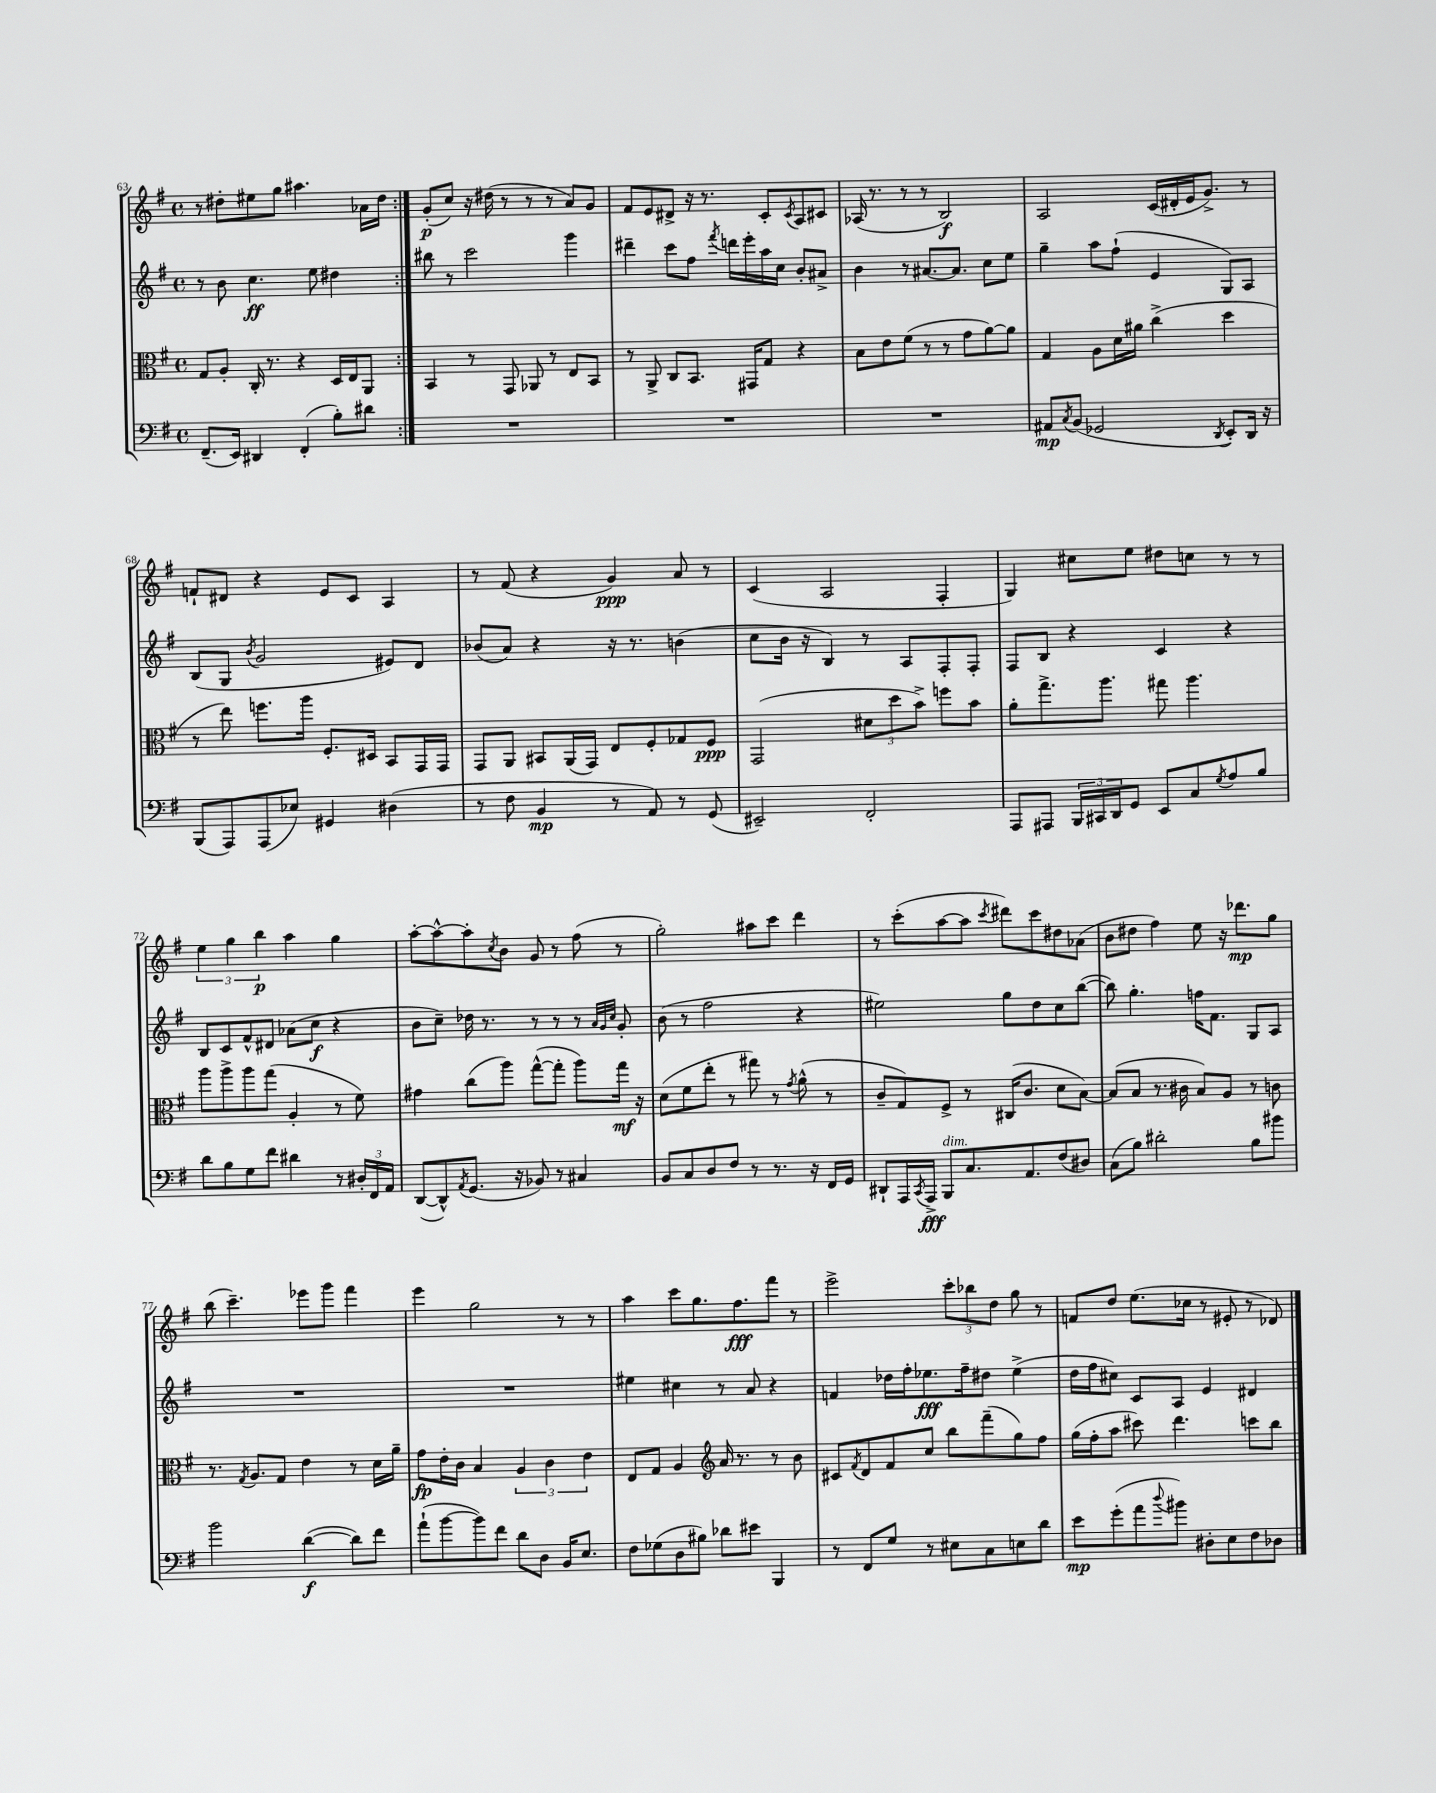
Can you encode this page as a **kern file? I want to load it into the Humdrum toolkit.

**kern	**dynam	**kern	**dynam	**kern	**dynam	**kern	**dynam
*part4	*part4	*part3	*part3	*part2	*part2	*part1	*part1
*staff4	*staff4	*staff3	*staff3	*staff2	*staff2	*staff1	*staff1
*clefF4	*	*clefC3	*	*clefG2	*	*clefG2	*
*k[f#]	*	*k[f#]	*	*k[f#]	*	*k[f#]	*
*M4/4	*	*M4/4	*	*M4/4	*	*M4/4	*
*met(c)	*	*met(c)	*	*met(c)	*	*met(c)	*
=63	=63	=63	=63	=63	=63	=63	=63
(8.FF#~/L	.	8G/L	.	8r	.	8r	.
.	.	8A'/J	.	8b\	.	8dd#X'\L	.
16EE/Jk)	.	.	.	.	.	.	.
4DD#X/	.	16C'/	.	4.cc\	ff	8ee#X\	.
.	.	8.r	.	.	.	.	.
.	.	.	.	.	.	8gg\J	.
(4FF#'/	.	4r	.	.	.	4.aa#X\	.
.	.	.	.	8ee\	.	.	.
8B'\L)	.	16D/LL	.	4dd#X\	.	.	.
.	.	16E/J	.	.	.	.	.
8d#X\J	.	8AA/J	.	.	.	16a-X\LL	.
.	.	.	.	.	.	16dd#\JJ	.
=64:|!	=64:|!	=64:|!	=64:|!	=64:|!	=64:|!	=64:|!	=64:|!
1r	.	4BB/	.	8bb#X\	.	(8g'/L	p
.	.	.	.	8r	.	8cc/J)	.
.	.	8r	.	2ccc\	.	16r	.
.	.	.	.	.	.	(16dd#X\	.
.	.	8GG/	.	.	.	8r	.
.	.	8AA-X/	.	.	.	8r	.
.	.	8r	.	.	.	8r	.
.	.	8E/L	.	4ggg\	.	8a/L)	.
.	.	8BB/J	.	.	.	8g/J	.
=65	=65	=65	=65	=65	=65	=65	=65
1r	.	8r	.	4ddd#X~\	.	8f#/L	.
.	.	8AA^/	.	.	.	8e/	.
.	.	8C/L	.	8ccc\L	.	8d#X^/J	.
.	.	8.BB/J	.	8ff#\J	.	16r	.
.	.	.	.	.	.	8.r	.
.	.	.	.	8qfff#/	.	.	.
.	.	.	.	16dddn\LL	.	.	.
.	.	16GG#X/KL	.	16eee'\	.	.	.
.	.	8G/J	.	16aa\	.	8c'/L	.
.	.	.	.	16cc\JJ	.	.	.
.	.	.	.	.	.	8qc/	.
.	.	4r	.	8b'/L	.	8A/	.
.	.	.	.	8a#X^/J	.	8c#X/J	.
=66	=66	=66	=66	=66	=66	=66	=66
1r	.	8B\L	.	4b\	.	(16A-X/	.
.	.	.	.	.	.	8.r	.
.	.	8e\	.	.	.	.	.
.	.	(8f#\J	.	8r	.	8r	.
.	.	8r	.	[8.a#X/L	.	8r	.
.	.	8r	.	.	.	2B/)	f
.	.	.	.	8.a#/J]	.	.	.
.	.	8g\L	.	.	.	.	.
.	.	[8a\)	.	8cc\L	.	.	.
.	.	8a\J]	.	8ee\J	.	.	.
=67	=67	=67	=67	=67	=67	=67	=67
8AA#X/L	mp	4G/	.	4gg~\	.	2A/	.
8qC/	.	.	.	.	.	.	.
(8BB/J	.	.	.	.	.	.	.
2GG-X/	.	8A\L	.	8aa\L	.	.	.
.	.	16d\L	.	(8ff#`\J	.	.	.
.	.	16a#X\JJ	.	.	.	.	.
.	.	(4cc^\	.	4e/	.	(16c/LL	.
.	.	.	.	.	.	16d#X'/	.
.	.	.	.	.	.	16e/J	.
.	.	.	.	.	.	8.g^/J)	.
8qDD/	.	.	.	.	.	.	.
8EE'/L)	.	4dd\	.	8G/L)	.	.	.
16DD/Jk	.	.	.	8A/J	.	8r	.
16r	.	.	.	.	.	.	.
!!LO:LB:g=z
=68	=68	=68	=68	=68	=68	=68	=68
(8BBB/L	.	8r	.	(8B/L	.	8fn`/L	.
8AAA/)	.	8ee\)	.	8G/J	.	8d#X/J	.
.	.	.	.	8qb/	.	.	.
(8AAA/	.	8.ffn\L	.	2g/	.	4r	.
8E-X/J)	.	.	.	.	.	.	.
.	.	16aa\Jk	.	.	.	.	.
4GG#X/	.	8.F#'/L	.	.	.	8e/L	.
.	.	.	.	.	.	8c/J	.
.	.	16D#X/Jk	.	.	.	.	.
(4D#X\	.	8BB/L	.	8e#X/L)	.	4A/	.
.	.	16GG/L	.	8d/J	.	.	.
.	.	16GG/JJ	.	.	.	.	.
=69	=69	=69	=69	=69	=69	=69	=69
8r	.	8GG/L	.	(8b-X/L	.	8r	.
8F#\	.	8AA/J	.	8a/J)	.	(8f#/	.
4BB/	mp	8BB#X/L	.	4r	.	4r	.
.	.	(16AA/L	.	.	.	.	.
.	.	16GG/JJ)	.	.	.	.	.
8r	.	8E/L	.	16r	.	4g/)	ppp
.	.	.	.	8.r	.	.	.
8AA/)	.	8F#'/	.	.	.	.	.
8r	.	8G-X/	.	(4bn\	.	8a/	.
(8GG/	.	8F#/J	ppp	.	.	8r	.
=70	=70	=70	=70	=70	=70	=70	=70
2EE#X~/)	.	(2GG/	.	8cc\L	.	(4c/	.
.	.	.	.	16b\Jk	.	.	.
.	.	.	.	16r	.	.	.
.	.	.	.	4B/)	.	2A/	.
2FF#'/	.	12d#X\L	.	8r	.	.	.
.	.	12dd\	.	.	.	.	.
.	.	.	.	8A/L	.	.	.
.	.	12b^\J)	.	.	.	.	.
.	.	8ffn\L	.	8F#'/	.	4F#'/	.
.	.	8b\J	.	8F#'/J	.	.	.
=71	=71	=71	=71	=71	=71	=71	=71
8AAA/L	.	8a'\L	.	8F#/L	.	4G/)	.
8AAA#X/J	.	8.gg^\	.	8B/J	.	.	.
24BBB/LL	.	.	.	4r	.	8cc#X\L	.
24CC#X/	.	.	.	.	.	.	.
.	.	8.aa\J	.	.	.	.	.
24DD/J	.	.	.	.	.	.	.
8GG/J	.	.	.	.	.	8ee\J	.
8EE/L	.	8gg#X\	.	4c/	.	8dd#X\L	.
8C/	.	4.aa\	.	.	.	8ccn\J	.
8qG/	.	.	.	.	.	.	.
8A/	.	.	.	4r	.	8r	.
8B/J	.	.	.	.	.	8r	.
!!LO:LB:g=z
=72	=72	=72	=72	=72	=72	=72	=72
8d\L	.	8aa\L	.	8B/L	.	6ee\	.
8B\	.	8aa^\	.	8c/	.	.	.
.	.	.	.	.	.	6gg\	.
8G\	.	8aa\	.	8f#^^/	.	.	.
.	.	.	.	.	.	6bb\	p
8f#\J	.	(8gg\J	.	8d#X/J	.	.	.
4d#X\	.	4A'/	.	(8a-X\L	.	4aa\	.
.	.	.	.	8cc\J	f	.	.
8r	.	8r	.	4r	.	4gg\	.
24D#X'/LL	.	8f#\)	.	.	.	.	.
24FF#/	.	.	.	.	.	.	.
24AA/JJ	.	.	.	.	.	.	.
=73	=73	=73	=73	=73	=73	=73	=73
([8DD/L	.	4g#X\	.	8b\L	.	[8aa'\L	.
8DD^^/])	.	.	.	8cc~\J)	.	8aa^^\_	.
8qAA/	.	.	.	.	.	.	.
(8.GG/J	.	(8cc\L	.	16dd-X\	.	8aa'\]	.
.	.	.	.	8.r	.	.	.
.	.	.	.	.	.	8qcc/	.
.	.	8aa\J)	.	.	.	8b\J	.
16r	.	.	.	.	.	.	.
8BB-X/)	.	([8gg^^\L	.	8r	.	8g/	.
8r	.	8gg'\J]	.	8r	.	8r	.
4C#X/	.	8aa\L)	.	8r	.	(8ff#\	.
.	.	.	.	32qqa/LLL	.	.	.
.	.	.	.	32qqg/	.	.	.
.	.	.	.	32qqcc/JJJ	.	.	.
.	.	16gg\Jk	mf	8g'/	.	8r	.
.	.	16r	.	.	.	.	.
=74	=74	=74	=74	=74	=74	=74	=74
8BB/L	.	(8d\L	.	(8b\	.	2gg'\)	.
8C/	.	8f#\	.	8r	.	.	.
8D/	.	8ee'\J	.	2ff#\	.	.	.
8F#/J	.	8r	.	.	.	.	.
8r	.	8gg#X\)	.	.	.	8aa#X\L	.
8.r	.	8r	.	.	.	8ccc\J	.
.	.	8qg/	.	.	.	.	.
.	.	(8a^^\	.	4r	.	4ddd\	.
16r	.	.	.	.	.	.	.
16FF#/LL	.	8r	.	.	.	.	.
16GG/JJ	.	.	.	.	.	.	.
=75	=75	=75	=75	=75	=75	=75	=75
8DD#X`/L	.	8c~/L	.	2ee#X\)	.	8r	.
16AAA/L	.	8G/)	.	.	.	(8ccc'\L	.
8qCC/	.	.	.	.	.	.	.
16AAA^/JJ	fff	.	.	.	.	.	.
!LO:TX:a:i:t=dim.	!	!	!	!	!	!	!
8BBB/L	.	8F#^/J	.	.	.	[8aa\	.
8.C/	.	8r	.	.	.	8aa\J]	.
.	.	.	.	.	.	8qccc/	.
.	.	(16C#X/KL	.	8gg\L	.	8ddd#X\L)	.
8.AA/	.	8.c/J	.	.	.	.	.
.	.	.	.	8dd\	.	8ccc\	.
(8F#/	.	8d\L	.	8cc\	.	8dd#X\	.
8D#X/J)	.	[8B\J)	.	([8bb\J	.	(8a-X\J	.
=76	=76	=76	=76	=76	=76	=76	=76
(8C\L	.	(8B/L]	.	8bb\])	.	8b\L	.
8B\J)	.	8B/J	.	4.gg'\	.	8dd#X\J	.
2d#X'\	.	8.r	.	.	.	4ff#\)	.
.	.	16c#X\	.	.	.	.	.
.	.	8B/L)	.	16ffn\KL	.	8ee\	.
.	.	.	.	8.f#\J	.	.	.
.	.	8A/J	.	.	.	16r	.
.	.	.	.	.	.	8.ddd-X\L	mp
8B\L	.	8r	.	8G/L	.	.	.
8b#X\J	.	8cn\	.	8A/J	.	8gg\J	.
!!LO:LB:g=z
=77	=77	=77	=77	=77	=77	=77	=77
2b\	.	8.r	.	1r	.	(8bb\	.
.	.	.	.	.	.	4.ccc~\)	.
.	.	8qG/	.	.	.	.	.
.	.	8.A/L	.	.	.	.	.
.	.	8G/J	.	.	.	.	.
([4d\	f	4e\	.	.	.	8eee-X\L	.
.	.	.	.	.	.	8ggg\J	.
8d\L])	.	8r	.	.	.	4fff#\	.
8f#\J	.	16d\LL	.	.	.	.	.
.	.	16a~\JJ	.	.	.	.	.
=78	=78	=78	=78	=78	=78	=78	=78
(8a`\L	.	8g\L	fp	1r	.	4eee\	.
[8b\	.	16e'\L	.	.	.	.	.
.	.	16c\JJ	.	.	.	.	.
8b\])	.	4B/	.	.	.	2gg\	.
8f#\J	.	.	.	.	.	.	.
8d\L	.	6A/	.	.	.	.	.
8D\J	.	.	.	.	.	.	.
.	.	6c\	.	.	.	.	.
16BB/KL	.	.	.	.	.	8r	.
8.E/J	.	.	.	.	.	.	.
.	.	6e\	.	.	.	.	.
.	.	.	.	.	.	8r	.
=79	=79	=79	=79	=79	=79	=79	=79
8F#\L	.	8E/L	.	4ee#X\	.	4aa\	.
(8G-X\	.	8G/J	.	.	.	.	.
8D\	.	4A/	.	4cc#X\	.	8ccc\L	.
8B#X\J)	.	.	.	.	.	8.gg\	.
*	*	*clefG2	*	*	*	*	*
8d-X\L	.	16a/	.	8r	.	.	.
.	.	8.r	.	.	.	8.ff#\	fff
8e#X\J	.	.	.	8a/	.	.	.
4BBB/	.	8r	.	4r	.	8fff#\J	.
.	.	8b\	.	.	.	8r	.
=80	=80	=80	=80	=80	=80	=80	=80
8r	.	8c#X/L	.	4fn/	.	2eee^\	.
.	.	8qf#/	.	.	.	.	.
8FF#/L	.	8d/	.	.	.	.	.
8G/J	.	8f#/	.	16dd-X\LL	.	.	.
.	.	.	.	16ff#'\J	.	.	.
8r	.	8cc/J	.	8.ee-X\	fff	.	.
8E#X\L	.	8bb\L	.	.	.	12ccc'\L	.
.	.	.	.	16ff#~\k	.	.	.
.	.	.	.	.	.	12bb-X\	.
8C\	.	(8fff#~\	.	8dd#X\J	.	.	.
.	.	.	.	.	.	12dd\J	.
8En\	.	8gg\)	.	(4ee-^\	.	8gg\	.
8d\J	.	8ff#\J	.	.	.	8r	.
=81	=81	=81	=81	=81	=81	=81	=81
8e\L	mp	(16gg\LL	.	16dd\LL	.	8fn/L	.
.	.	16ff#'\J	.	16ff#\J	.	.	.
(8g'\	.	8aa\J	.	8cc#X\J)	.	8dd/J	.
8a\	.	8ccc#X\)	.	8c/L	.	(8.ee\L	.
8qqdd/	.	.	.	.	.	.	.
8b#X\J)	.	4.ddd\	.	8A/J	.	.	.
.	.	.	.	.	.	16cc-X\Jk	.
8D#X'\L	.	.	.	4e/	.	8r	.
8E\	.	.	.	.	.	8e#X'/	.
8F#\	.	8cccn\L	.	4d#X/	.	8r	.
8D-X\J	.	8bb\J	.	.	.	8d-X/)	.
==	==	==	==	==	==	==	==
*-	*-	*-	*-	*-	*-	*-	*-
